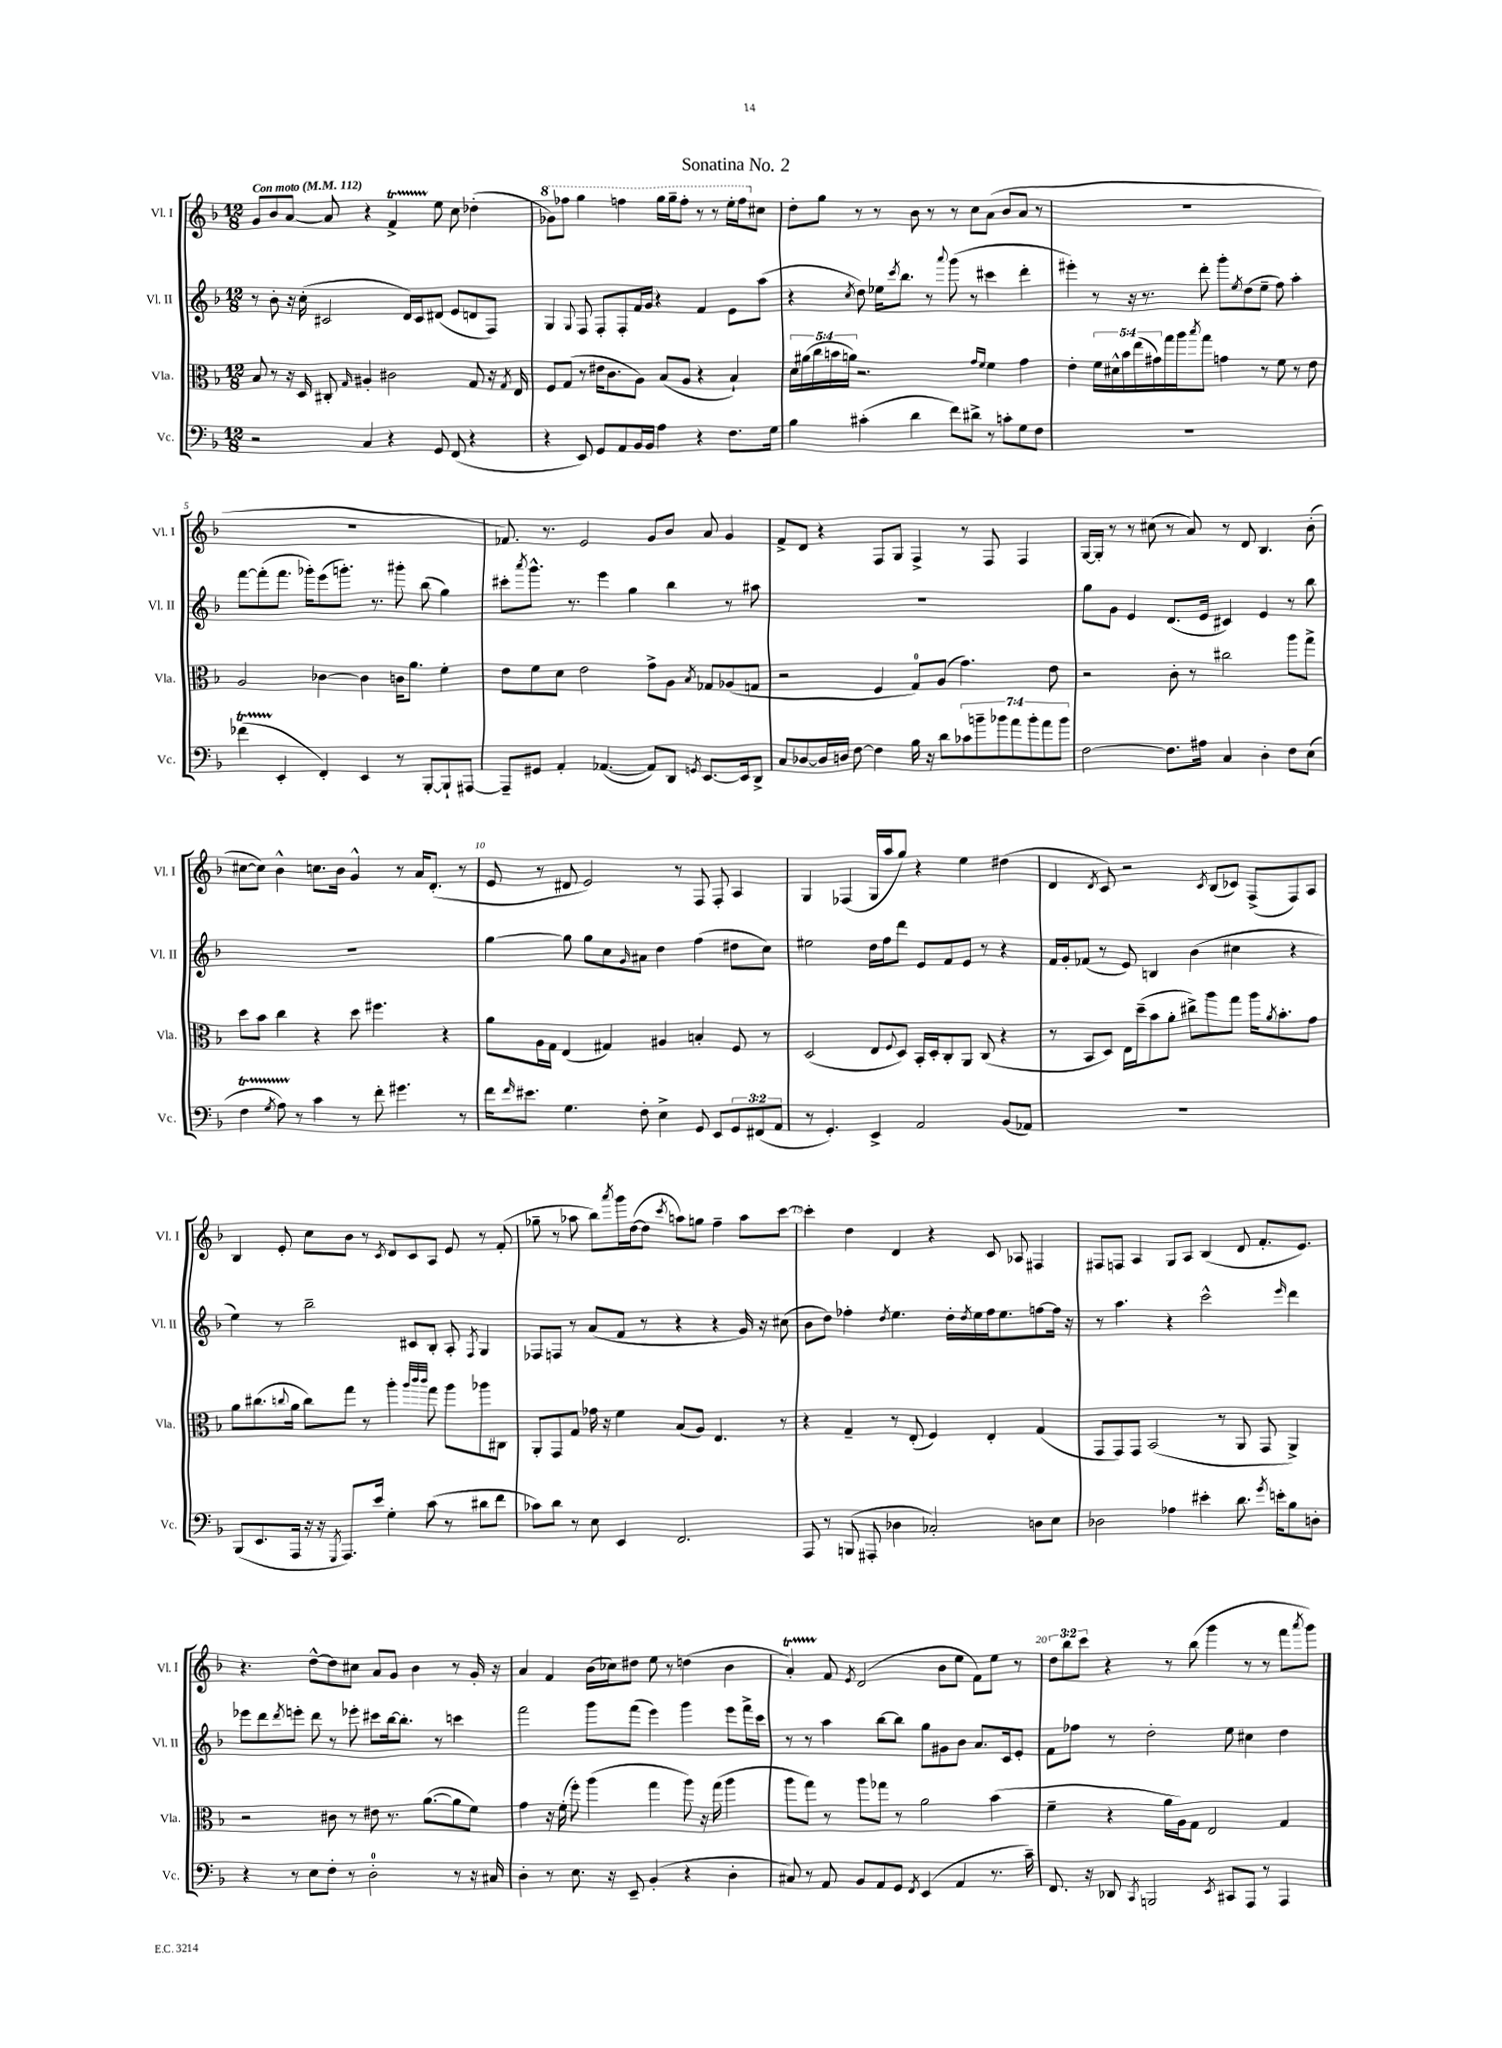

**kern	**kern	**kern	**kern
*staff4	*staff3	*staff2	*staff1
*clefF4	*clefC3	*clefG2	*clefG2
*k[b-]	*k[b-]	*k[b-]	*k[b-]
*M12/8	*M12/8	*M12/8	*M12/8
*MM112	*MM112	*MM112	*MM112
2r	8B-	8r	8g
.	8r	8b-'	8b-
.	16r	16r	[8a
.	16D	(16cc'	.
.	8C#'	2c#	8a]
.	16qqG	.	.
4C	4A#'	.	4r
4r	2c#	.	4f^
.	.	16d)	.
.	.	16c#	.
8GG	.	(8d#	8ee
(8FF	.	8e	8cc
4r	8G	8d	(4dd-'
.	16r	8F)	.
.	8qG	.	.
.	16E	.	.
=	=	=	=
4r	8F	4G	8gg-)
.	(8G	.	8fff-
.	.	8qqG	.
8EE)	8r	8F	4ggg
8GG	16e#	8F'	.
.	8.c	.	.
8AA	.	8F'	4fff
16BB-	8A)	16f	.
16BB-	.	16g	.
4A	(8B-	4r	16ggg
.	.	.	16ggg~
.	8A	.	8fff'
4r	4r	4f	8r
.	.	.	8r
8.F	4B-`)	8e	16eee'
.	.	.	16fff
.	.	(8aa	8cc#
16G	.	.	.
=	=	=	=
4B-	20d	4r	8dd'
.	(20a#	.	.
.	20cc	.	.
.	.	.	8gg
.	20b	.	.
.	20a)	.	.
.	.	8qcc	.
(4c#'	2.r	8dd)	8r
.	.	16ee-	8r
.	.	8qccc	.
.	.	8.bb-	.
4d	.	.	8b-
.	.	8r	8r
.	.	8qqaaa	.
8f)	.	(8ggg	8r
8d#^	.	8r	8cc
.	16qqg	.	.
.	16qqf	.	.
8r	4f	4ccc#	(8a
8c'	.	.	8b-
8G	4g	4ddd'	8a
8F	.	.	8r
=	=	=	=
1.r	4e'	4eee#')	1.r
.	20f	8r	.
.	20d#^^	.	.
.	20b-	.	.
.	.	16r	.
.	(20ee	.	.
.	.	8.r	.
.	20g#)	.	.
.	16gg	.	.
.	16aa	.	.
.	8qbb-	.	.
.	8gg	8ddd'	.
.	4g	8ggg'	.
.	.	8qee	.
.	.	(8dd	.
.	8r	8ee~	.
.	8f	8ff)	.
.	8r	4aa'	.
.	8e	.	.
=	=	=	=
(4f-	2A	[8fff	1.r
.	.	(8fff']	.
4EE'	.	8.fff	.
.	.	16ggg-')	.
4FF')	[4c-	(8eee	.
.	.	8.ggg')	.
4EE	4c-]	.	.
.	.	8.r	.
8r	16c	8ggg#'	.
.	8.a	.	.
[8BBB-'	.	(8bb-	.
8BBB-`]	4f'	4gg)	.
[8AAA#	.	.	.
=	=	=	=
8AAA#~]	8e	8ccc#'	8.f-)
.	.	8qaaa	.
8GG#	8f	8.ggg^^	.
.	.	.	8.r
4AA'	8d	.	.
.	.	8.r	.
.	2e	.	2e
([4.AA-	.	4eee	.
.	.	4gg	.
8AA-])	8g^	.	8g
8DD	8A	4bb-	8b-
8qGG	8qB-	.	.
[8.EE	8G-	.	8a
.	(8A-	8r	4g
16EE]	.	.	.
8DD^	8G	8aa#	.
=	=	=	=
8C	2r	1.r	8f^
[8D-	.	.	8d
16D-]	.	.	4r
16D	.	.	.
[8F	.	.	.
4F]	4F	.	8F
.	.	.	8G
16B-	8G)	.	4F^
16r	.	.	.
8d	(8A	.	.
14c-	4.g)	.	8r
14b~	.	.	.
.	.	.	8F
14b-	.	.	.
14a	.	.	.
.	.	.	4F
14b-'	.	.	.
14a	.	.	.
.	8e	.	.
14b-	.	.	.
=	=	=	=
[2F	2r	8gg	[16G
.	.	.	16G']
.	.	8g	8r
.	.	4e	8r
.	.	.	(8cc#
8.F]	8c'	(8.d	8r
.	8r	.	8a)
16A#	.	16e	.
4C	2cc#	4c#)	8r
.	.	.	8d
4D'	.	4e	4.B-
8F	8aa	8r	.
(8E	8gg^	8bb-	(8b-'
=	=	=	=
4F	8dd	1.r	[8cc#
.	8b-	.	8cc#])
8qG	.	.	.
8A)	4cc	.	4b-^^
8r	.	.	.
4c	4r	.	8.cc
.	.	.	16b-
8r	8dd	.	4g^^
8f'	4.ff#	.	.
4.g#	.	.	8r
.	.	.	16a
.	.	.	(8.d'
.	4r	.	.
8r	.	.	8r
=	=	=	=
16f	8a	[4gg	8e
16qqf	.	.	.
8.e#	.	.	.
.	16A	.	8r
.	16G	.	.
4.G	(4E	8gg]	8d#
.	.	8gg	2e)
.	4G#)	8cc	.
.	.	16qqg	.
8F'	.	8a#	.
4E^	4A#	4dd	.
.	.	.	8r
8GG	4B'	(4ff	8F
8EE	.	.	8F'
12GG	8F	8dd#	4A
(12FF#	.	.	.
.	8r	8cc)	.
12AA	.	.	.
=	=	=	=
8r	(2D	2ee#	4G
4.GG')	.	.	.
.	.	.	(4F-
4EE^	8E	16dd	16G
.	.	16ff	16aa
.	8qqF	.	.
.	8D)	8ddd	8gg)
2AA	16BB-'	8e	4r
.	16D'	.	.
.	8C'	8f	.
.	8AA	8e	4ee
.	(8C	8r	.
(8BB-	4r	4r	(4dd#
8AA-)	.	.	.
=	=	=	=
1.r	8r	16f	4d
.	.	16g'	.
.	8BB-	(8f-	.
.	.	.	8qd
.	8D)	8r	8c)
.	16E	8e)	2r
.	(16dd~	.	.
.	8b-	4B	.
.	8a'	.	.
.	8cc#^)	(4b-	.
.	.	.	8qc
.	8aa	.	(8B-
.	8gg	4cc#	8c-)
.	16aa	.	(8F^
.	8qa	.	.
.	8.b-'	.	.
.	.	4r	8F)
.	8g	.	8A
=	=	=	=
(8BBB-	8a	4ee)	4B-
8.EE	(8.cc#	.	.
.	.	8r	8e'
.	8qqcc	.	.
16AAA	16a	.	.
16r	8cc)	2bb-~	8cc
16r	.	.	.
8qGGG	.	.	.
8.AAA)	8gg	.	8b-
.	8r	.	8r
16e	.	.	.
.	.	.	8qc
4G'	4aa'	.	8d
.	.	8c#	8c
.	32qqaa	.	.
.	32qqccc	.	.
.	32qqccc	.	.
(8c	8gg	8B-'	8A
8r	8aa	8A'	8e
.	.	8qF	.
8d#	8aa-	4G	8r
8f	8C#	.	(8f'
=	=	=	=
8c-)	8AA'	8F-	8gg-~
8d	8GG	8F	8r
8r	8G	8r	8aa-
8E	16g-	(8a	8bb-)
.	16r	.	.
.	.	.	8qaaa
4EE	4f	8f	16ggg
.	.	.	([16dd
.	.	8r	8dd]
.	.	.	8qccc
2.FF	(8B-	4r	8aa)
.	8A)	.	8gg
.	4.E	4r	4ff~
.	.	16g)	8aa
.	.	16r	.
.	8r	(8cc#	[8ccc
=	=	=	=
8AAA	4r	8b-	4ccc']
8r	.	8dd)	.
(8BBB	4G~	4ff-'	4dd
8AAA#'	.	.	.
.	.	8qdd	.
4D-	8r	4.ee	4d
.	(8E'	.	.
2C-')	4F)	.	4r
.	.	16dd'	.
.	.	8qdd	.
.	.	16ee	.
.	4E'	16ff-	8c
.	.	8.ee	.
.	.	.	8A-
8D	(4G	[8ff	4F#
8E	.	16ff]	.
.	.	16r	.
=	=	=	=
2D-	8GG	8r	8F#
.	8GG)	4.aa	8F
.	8GG	.	4A
.	(2BB-	.	.
4A-	.	4r	8G
.	.	.	8A
4e#'	.	2ccc^^	(4B-
.	8r	.	.
8.d	8AA	.	8d
.	8GG	.	8.f'
8qg	.	.	.
16e'	.	.	.
.	.	16qqeee	.
8B-	4AA^)	4ddd	.
.	.	.	8.e)
8D'	.	.	.
=	=	=	=
4r	2r	8eee-	4.r
.	.	8ddd	.
.	.	8qddd	.
8r	.	8eee'	.
8E	.	8ddd	[8dd^^
8F'	8c#	8r	8dd]
8r	8r	8eee-'	8cc#
2D'	8e#	8ccc#	8a
.	8.r	[16bb-	8g
.	.	8.bb-']	.
.	.	.	4b-
.	([8.a	.	.
.	.	8r	.
8r	8a]	4ccc	8r
16r	8f)	.	16g'
16C#	.	.	16r
=	=	=	=
4D'	4g	2fff	4a
8r	16r	.	4f
.	(16f'	.	.
8.E	8ff')	.	.
.	(4aa	8ggg	(16b-
16r	.	.	16cc-)
8EE~	.	(8fff	8dd#
(4BB-'	4gg	4eee)	8ee
.	.	.	8r
4r	8aa)	4ggg	(4dd
.	16r	.	.
.	(16gg	.	.
4D'	4aa	8eee	4b-
.	.	16fff^	.
.	.	16ccc	.
=	=	=	=
8C#)	8aa	8r	4a')
8r	8gg)	8r	.
8AA	8r	4aa	8f
.	.	.	8qe
8BB-	8aa	.	(2d
8AA	8gg-	[8bb-	.
8GG	8r	8bb-]	.
8qFF	.	.	.
(4EE	2a	8gg	.
.	.	8g#	8b-
4AA	.	8b-	8ee
.	.	8.a	8f)
8.r	(4b-	.	8ee
.	.	16c	.
.	.	8e'	8r
16c~)	.	.	.
=	=	=	=
8.FF	4f~	8f	12dd
.	.	.	12bb-
.	.	8ff-	.
.	.	.	12ccc
16r	.	.	.
8DD-	4r	8r	4r
8qCC	.	.	.
2BBB	.	2dd'	.
.	16a	.	8r
.	16A)	.	.
.	8G	.	(8bb-
.	2E	.	4ggg
8qEE	.	.	.
8CC#	.	8ee	.
8AAA	.	4cc#	8r
8r	.	.	8r
4AAA	4G	4dd	8fff
.	.	.	8qaaa
.	.	.	8ggg)
==	==	==	==
*-	*-	*-	*-
